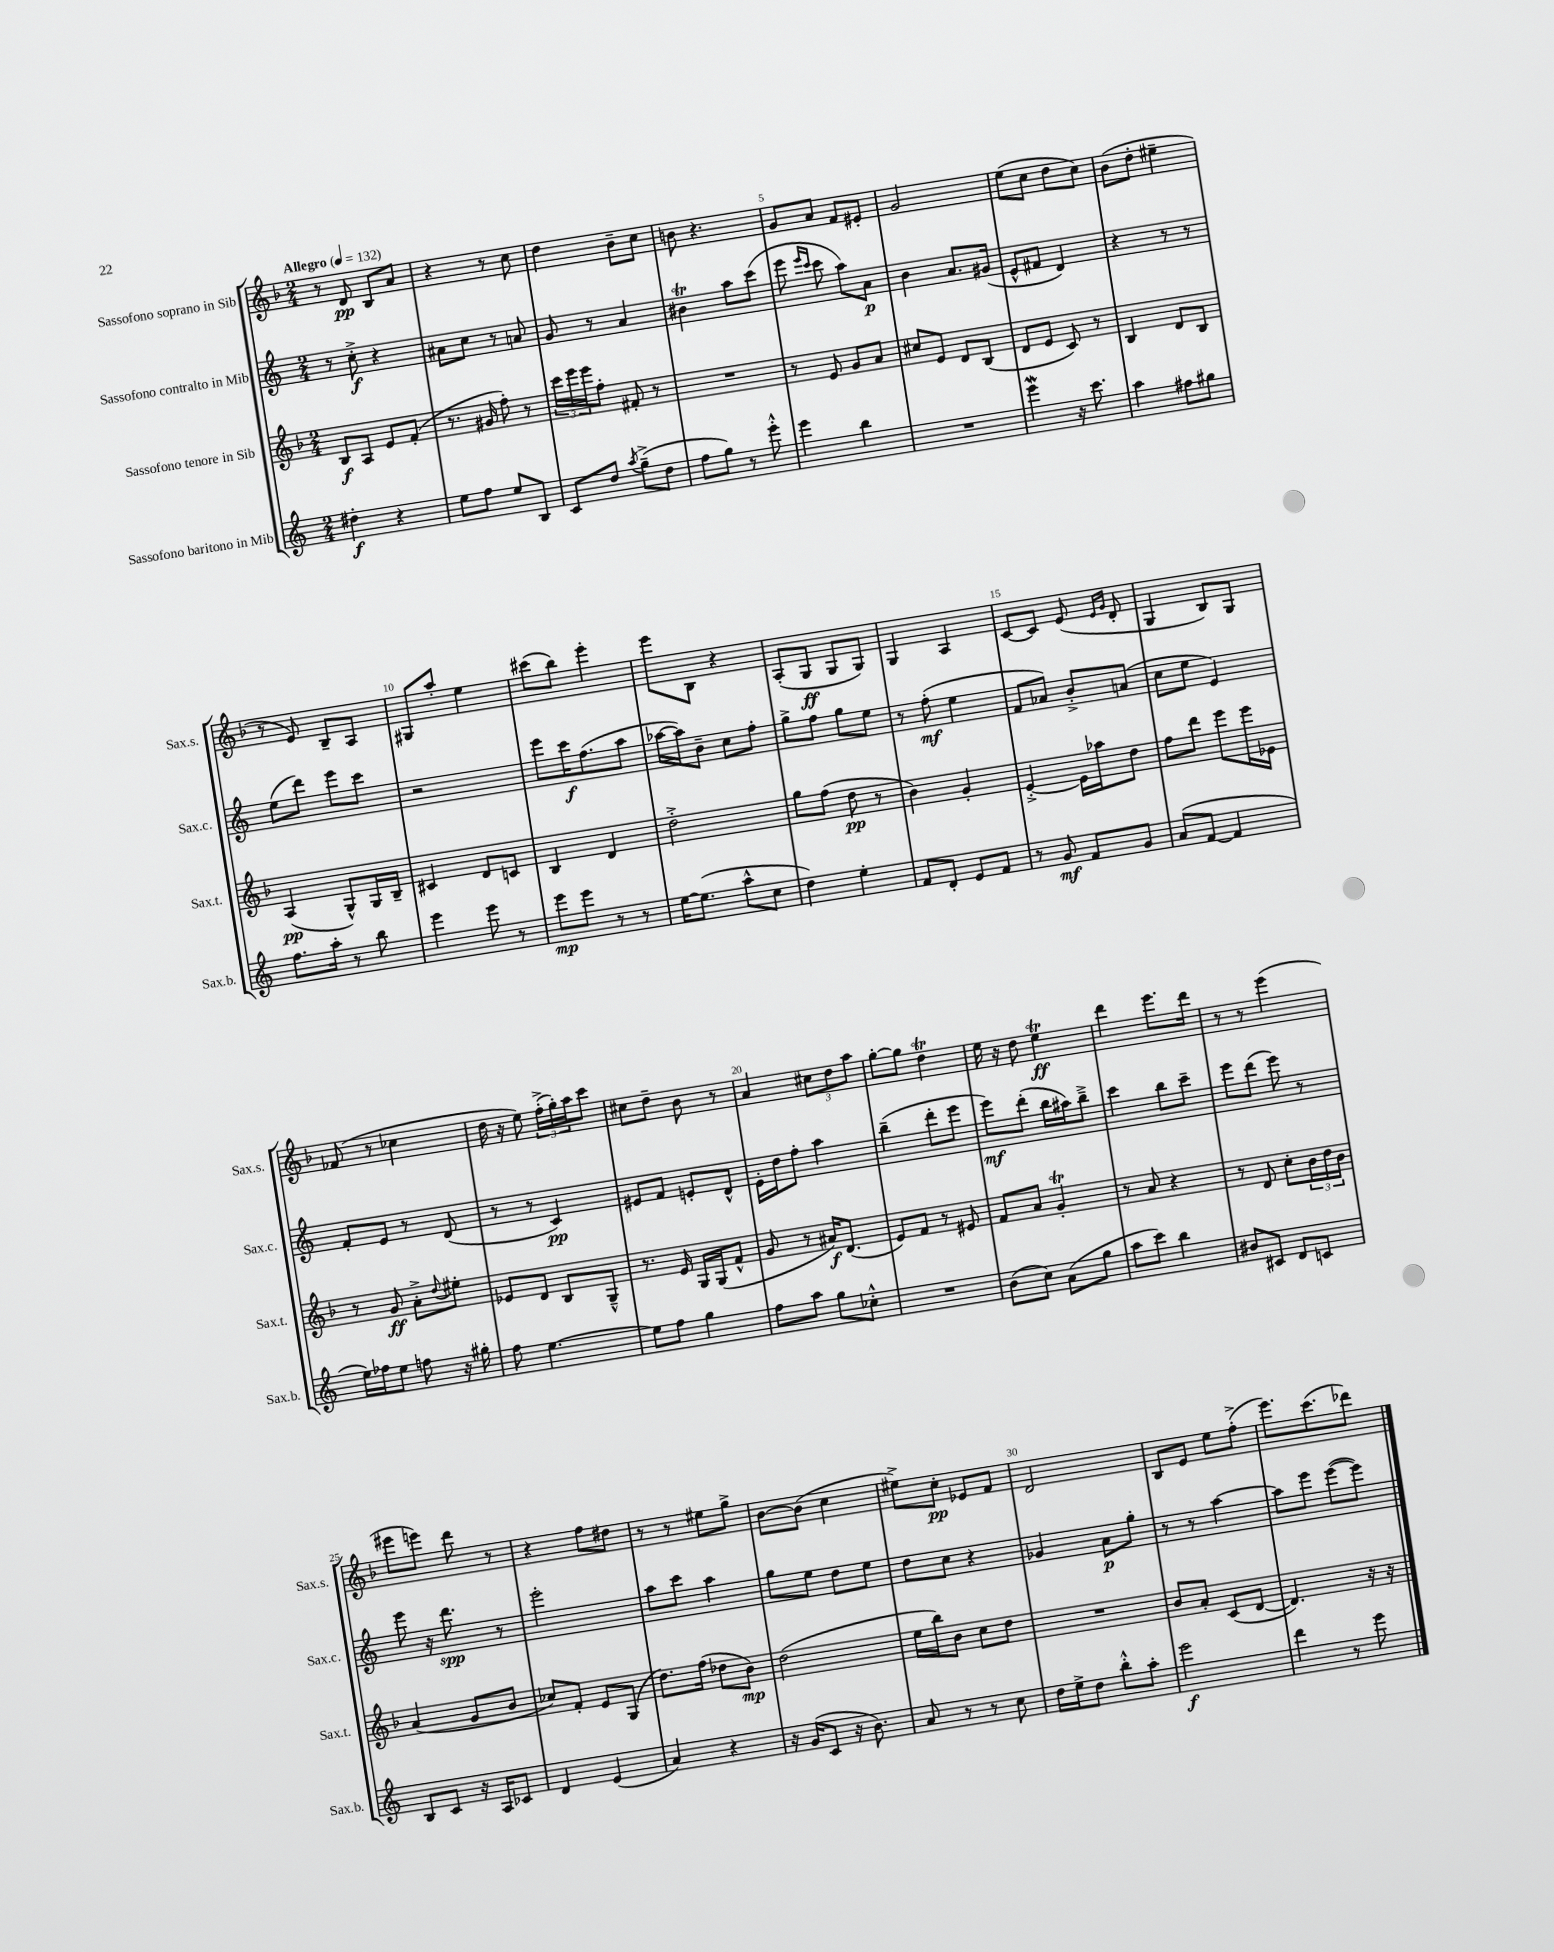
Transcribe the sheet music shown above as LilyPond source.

<<
\new StaffGroup <<
\new Staff = "s0" \with { instrumentName = "Sassofono soprano in Sib" shortInstrumentName = "Sax.s." } {
    \clef treble \key f \major \numericTimeSignature \time 2/4 \tempo "Allegro" 4 = 132
    r8 d'8\pp bes8 a'8 |
    r4 r8 c''8 |
    d''4 bes'8-- c''8 |
    b'8 r4. |
    g'8 a'8 f'8 eis'8-. |
    g'2 |
    e''8( c''8 d''8 c''8) |
    bes'8( d''8-. eis''4-- |
    r8 e'8) bes8-- a8 |
    gis8 a''8-. e''4 |
    cis'''8( bes''8) e'''4-. |
    e'''8 bes8 r4 |
    a8-.( g8\ff g8 g8) |
    g4 a4 |
    c'8~ c'8 e'8( \grace { e'16 g'16 } d'8-. |
    g4 bes8) g8 |
    fes'8( r8 ces''4 |
    d''16 r16 e''8) \tuplet 3/2 { f''16-.->( g''16-.) a''16 } c'''8 |
    cis''8 d''8-- bes'8 r8 |
    a'4 \tuplet 3/2 { cis''8 d''8 a''8 } |
    g''8~-. g''8 d''4\trill |
    e''16 r16 d''8 e''4\trill\ff |
    d'''4 e'''8. d'''16 |
    r8 r8 e'''4( |
    eis'''8 e'''8) d'''8 r8 |
    r4 f''8 dis''8 |
    r8 r8 eis''8 g''8-> |
    bes'8~ bes'8( c''4 |
    eis''8->) c''8-.\pp ees'8 f'8 |
    d'2 |
    bes8 e'8 e''8 f''8-.->( |
    e'''8.) c'''8.( des'''8) \bar "|." |
}
\new Staff = "s1" \with { instrumentName = "Sassofono contralto in Mib" shortInstrumentName = "Sax.c." } {
    \clef treble \key c \major \numericTimeSignature \time 2/4
    r8 c''8-.->\f r4 |
    ais'8 c''8 r8 a'8 |
    g'8 r8 a'4 |
    bis'4\trill a''8 c'''8( |
    e'''8 \grace { e'''16 c'''16 } c'''8 a''8) a'8\p |
    b'4 a'8. gis'16( |
    e'8-^ fis'8 d'4) |
    r4 r8 r8 |
    e''8( d'''8) e'''8 c'''8 |
    r2 |
    e'''8 c'''16\f f''8.( a''8 |
    aes''16~ aes''16) b'8-- c''8 f''8-. |
    g''8-> f''8 g''8 e''8 |
    r8 f''8-.\mf( e''4 |
    f'8 aes'8) b'8-.-> a'8( |
    c''8 e''8 e'4) |
    f'8-. e'8 r8 d'8( |
    r8 r8 c'4\pp) |
    eis'8 f'8 e'8-. d'8-^ |
    e'16-. d''16 f''8-. a''4 |
    b''4--( d'''8-. e'''8 |
    e'''8\mf) d'''8-.( b''16 ais''16) b''8---> |
    c'''4 b''8 c'''8-- |
    e'''8 d'''8( e'''8) r8 |
    e'''8 r16 d'''8.\spp r8 |
    e'''2-. |
    a''8 c'''8 a''4 |
    g''8 e''8 d''8 e''8 |
    d''8 c''8 r4 |
    ges'4 a'8\p g''8-. |
    r8 r8 a''4~ |
    a''8 e'''8 e'''8~( e'''8) \bar "|." |
}
\new Staff = "s2" \with { instrumentName = "Sassofono tenore in Sib" shortInstrumentName = "Sax.t." } {
    \clef treble \key f \major \numericTimeSignature \time 2/4
    bes8\f a8 e'8 f'8-.( |
    r8. gis'16 f''8-.) r8 |
    \tuplet 3/2 { c'''16 e'''16 e'''16 } f''8-. fis'8-. r8 |
    R2 |
    r8 e'8 g'8 a'8 |
    cis''8 e'8 d'8 bes8( |
    d'8 e'8 c'8) r8 |
    bes4 d'8 bes8 |
    a4\pp( g8-^) g16 bes16-- |
    cis'4 d'8 c'8 |
    bes4 d'4 |
    d''2-.-> |
    g''8 f''8( d''8\pp r8 |
    bes'4) g'4-. |
    e'4~-.-> e'16 aes''16 d''8 |
    f''8 d'''8 e'''8 e'''16 ees'16 |
    r8 g'8\ff a'8-.-> \appoggiatura { d''8 } eis''8-. |
    ees'8 d'8 bes8 g8---^ |
    r8. e'16 g16 g16( f'8-^ |
    g'8 r8 ais'16\f) d'8.( |
    e'8) f'8 r8 eis'8 |
    f'8 a'8 g'4-.\trill |
    r8 a'8 r4 |
    r8 d'8 c''8-. \tuplet 3/2 { bes'16 d''16 bes'16 } |
    a'4( g'8 bes'8 |
    ces''8) f'8-. e'8 g8( |
    d''8.) f''16( des''8 bes'8\mp) |
    d''2( |
    e''16 bes''16) bes'8 c''8 d''8 |
    R2 |
    bes'8 a'8-. c'8( d'8~ |
    d'4.) r16 r16 \bar "|." |
}
\new Staff = "s3" \with { instrumentName = "Sassofono baritono in Mib" shortInstrumentName = "Sax.b." } {
    \clef treble \key c \major \numericTimeSignature \time 2/4
    dis''4-.\f r4 |
    e''8 f''8 e''8 b8 |
    c'8 d''8 \acciaccatura { a''8 } g''8--->( d''8 |
    f''8 g''8) r8 e'''8-.-^ |
    e'''4 b''4 |
    R2 |
    e'''4\mordent r16 c'''8. |
    a''4 fis''8 gis''8 |
    f''8. a''16-. r8 b''8 |
    e'''4 e'''8 r8 |
    e'''8\mp e'''8 r8 r8 |
    e''16~ e''8.( a''8-^ c''8 |
    d''4) e''4-. |
    f'8 d'8-. e'8 f'8 |
    r8 g'8\mf f'8 g'8 |
    a'8( f'8~ f'4 |
    e''16) fes''16 e''8 f''8 r16 gis''16-. |
    f''8 e''4.~ |
    e''8 f''8 g''4 |
    f''8 a''8 g''8 ces''8-.-^ |
    R2 |
    b'8( c''8) a'8( g''8 |
    a''8 c'''8) b''4 |
    bis'8 cis'8 d'8 c'8 |
    b8 c'8 r16 a16 ces'8 |
    d'4 e'4( |
    a'4) r4 |
    r16 g'16( c'8 r16 b'8.) |
    a'8 r8 r8 c''8 |
    d''16 e''16-> d''8 b''8-.-^ a''8-. |
    e'''2\f |
    d'''4 r8 e'''8 \bar "|." |
}
>>
>>
\layout { \context { \Score \override BarNumber.break-visibility = ##(#f #t #t) barNumberVisibility = #(every-nth-bar-number-visible 5) } }
